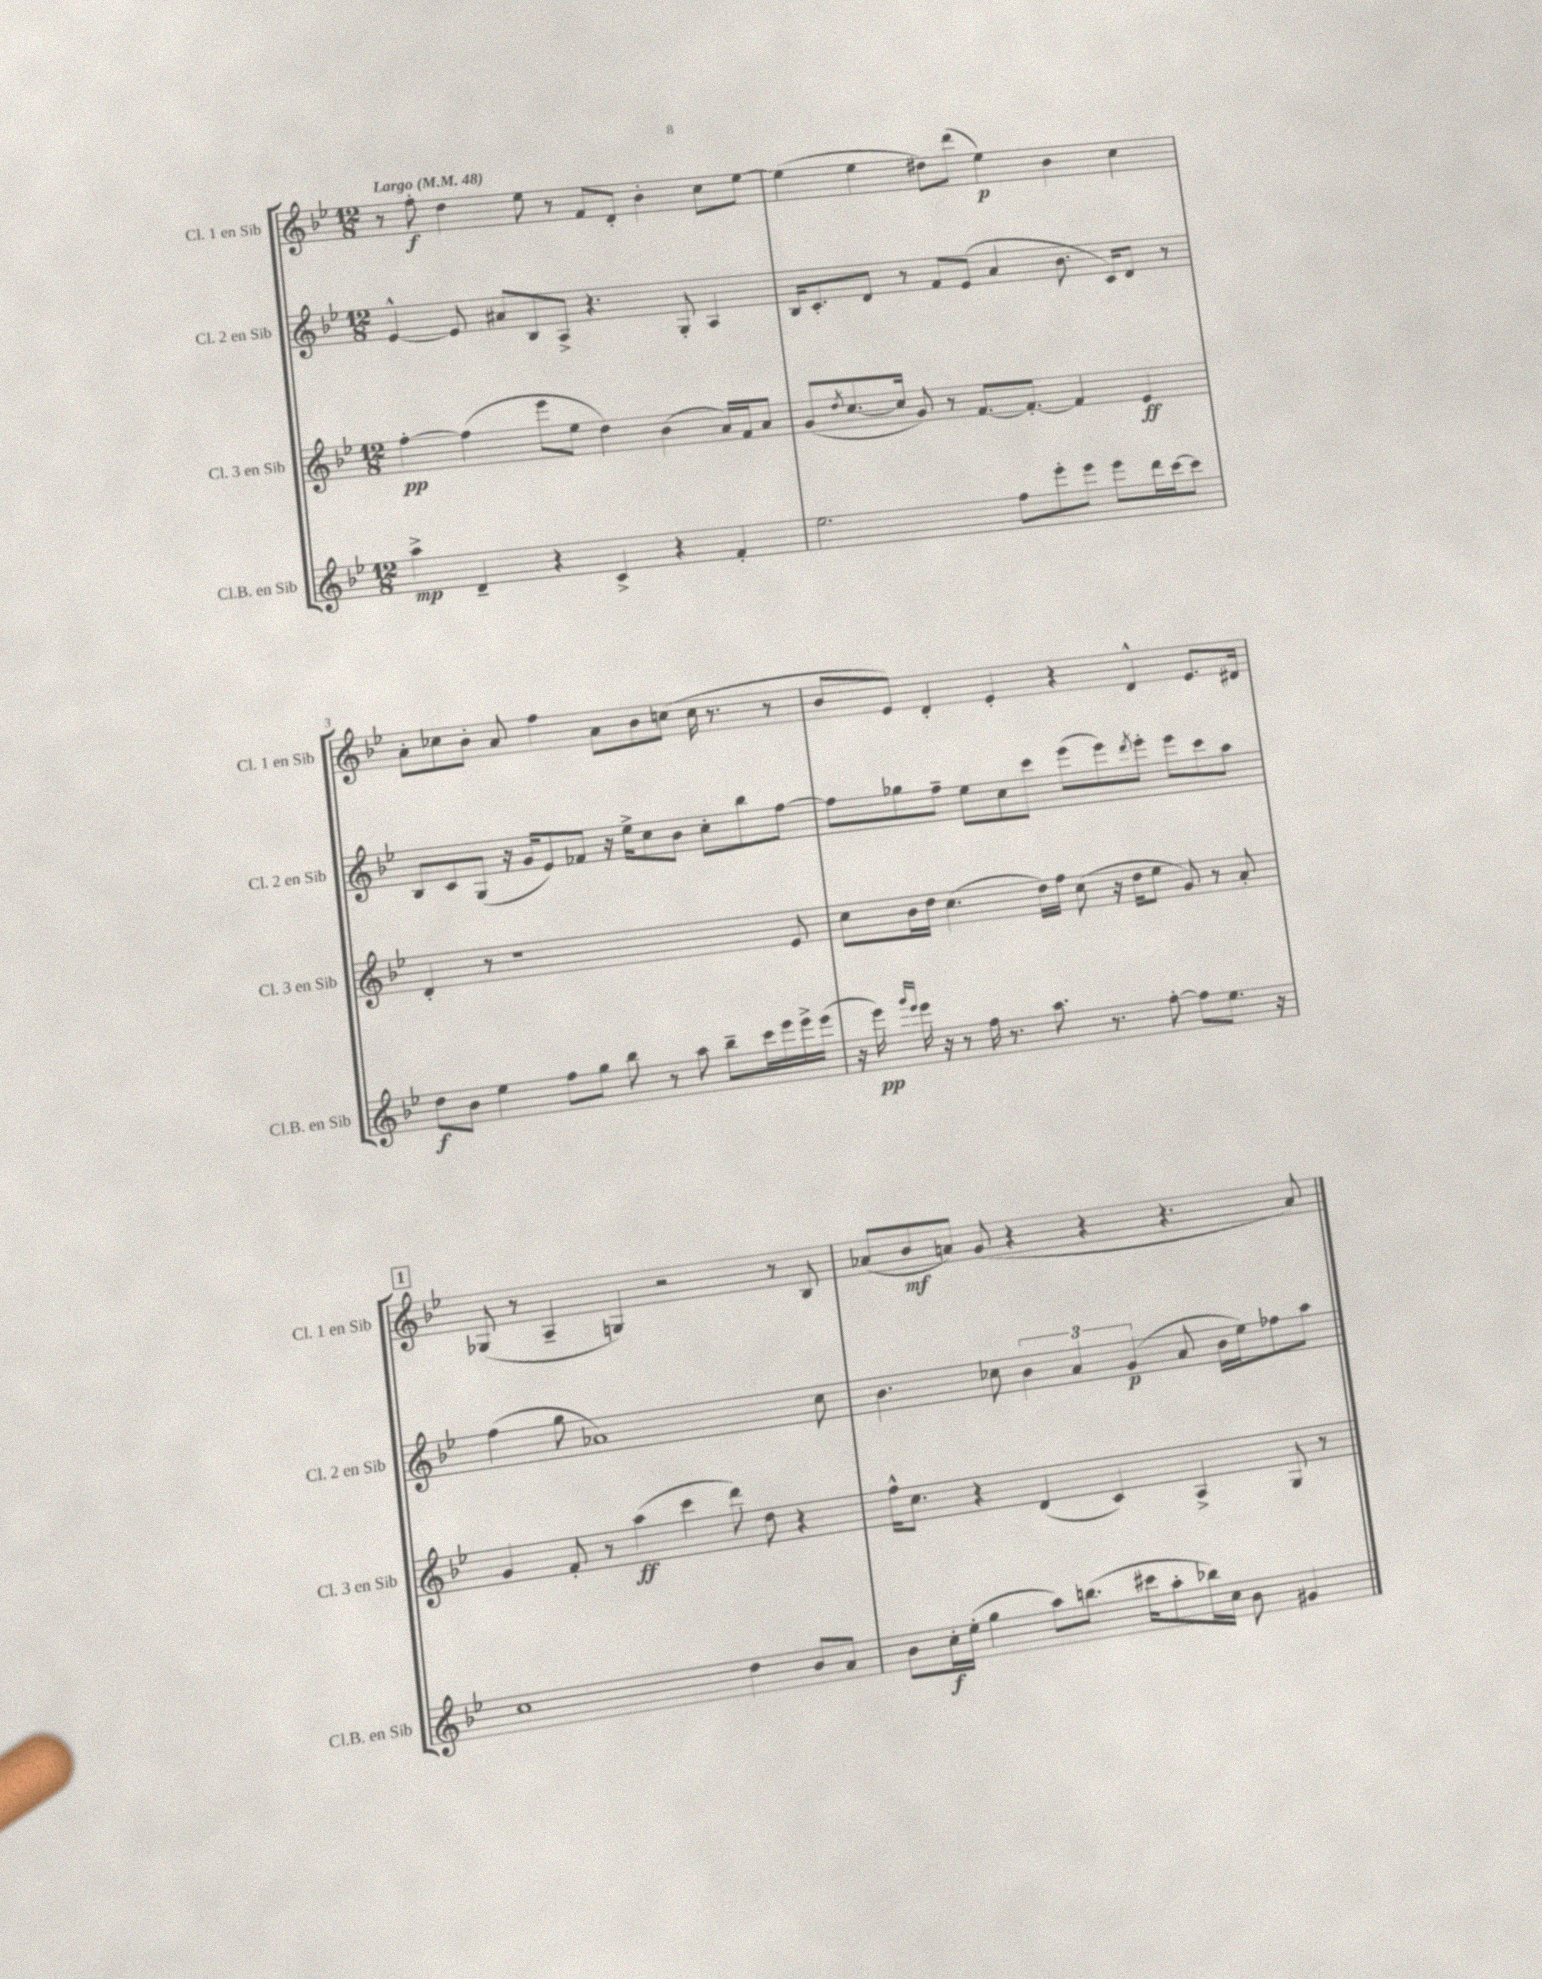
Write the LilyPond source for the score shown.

<<
\new StaffGroup <<
\new Staff = "s0" \with { instrumentName = "Cl. 1 en Sib" shortInstrumentName = "Cl. 1 en Sib" } {
    \clef treble \key bes \major \numericTimeSignature \time 12/8 \tempo "Largo" 4 = 48
    r8 f''8-.\f d''4 ees''8 r8 f'8 d'8-. bes'4-. c''8 ees''8~ |
    ees''4( ees''4 dis''8) d'''8( ees''4\p) bes'4 c''4 |
    a'8-. ces''8 bes'8-. a'8 f''4 a'8 bes'8 c''8( c''16 r8. r8 |
    bes'8 ees'8) d'4-. ees'4-. r4 d'4-^ ees'8. dis'16 |
    \mark \markup { \box "1" } ges8( r8 a4-- g4) r2 r8 bes8 |
    aes'8( bes'8\mf a'8) g'8( r4 r4 r4. a'8) \bar "|." |
}
\new Staff = "s1" \with { instrumentName = "Cl. 2 en Sib" shortInstrumentName = "Cl. 2 en Sib" } {
    \clef treble \key bes \major \numericTimeSignature \time 12/8
    ees'4~-^ ees'8 ais'8 bes8 a8-> r4. g8-. a4 |
    bes16 c'8.-. d'8 r8 f'8 ees'8( a'4 bes'8. c'16) d'8 r8 |
    bes8 c'8 g8( r16 g'16 ees'8) fes'8 r16 ees''16-> c''8 bes'8 c''8-. bes''8 f''8~ |
    f''8 ges''8 f''8-- ees''8 c''8 c'''8 ees'''8( ees'''8) \acciaccatura { d'''8 } ees'''8-. ees'''8 c'''8 a''8 |
    \mark \markup { \box "1" } f''4( g''8 aes'1) c''8 |
    bes'4. ces''8 \tuplet 3/2 { bes'4 a'4 g'4\p( } a'8 bes'16 ees''16) fes''8 a''8 \bar "|." |
}
\new Staff = "s2" \with { instrumentName = "Cl. 3 en Sib" shortInstrumentName = "Cl. 3 en Sib" } {
    \clef treble \key bes \major \numericTimeSignature \time 12/8
    f''4~-.\pp f''4( ees'''8 ees''8 d''4) bes'4( a'16) f'16 a'8 |
    g'8( \acciaccatura { d''8 } c''8.~ c''16 g'8) r8 f'8.~ f'8.~-. f'4 ees'4\ff |
    d'4-. r8 r1 ees'8 |
    c''8 bes'16 d''16 c''4.( d''16) f''16 c''8( r16 d''16 ees''8 g'8) r8 a'8-. |
    \mark \markup { \box "1" } g'4 f'8-. r8 a''4\ff( c'''4 d'''8) d''8 r4 |
    f''16-^ c''8. r4 d'4( c'4) a4-> g8 r8 \bar "|." |
}
\new Staff = "s3" \with { instrumentName = "Cl.B. en Sib" shortInstrumentName = "Cl.B. en Sib" } {
    \clef treble \key bes \major \numericTimeSignature \time 12/8
    a''4->\mp d'4-- r4 c'4-> r4 f'4-. |
    ees''2. f''8 ees'''8-. ees'''8 ees'''8 d'''16 c'''16~ c'''8 |
    d''8\f bes'8 ees''4 f''8 g''8 bes''8 r8 a''8 bes''8-- c'''16 ees'''16 ees'''16-> ees'''16( |
    r16 ees'''16\pp) \grace { g'''16 ees'''16 } ees'''16 r16 r8 f''16 r8. a''8. r8. f''8~-. f''8 ees''8. r16 |
    \mark \markup { \box "1" } c''1 d''4 bes'8 a'8 |
    bes'8 c''16-.\f ees''16-.( g''4 a''8) b''8.( cis'''16 a''8-. bes''16) c''16 bes'8 gis'4 \bar "|." |
}
>>
>>
